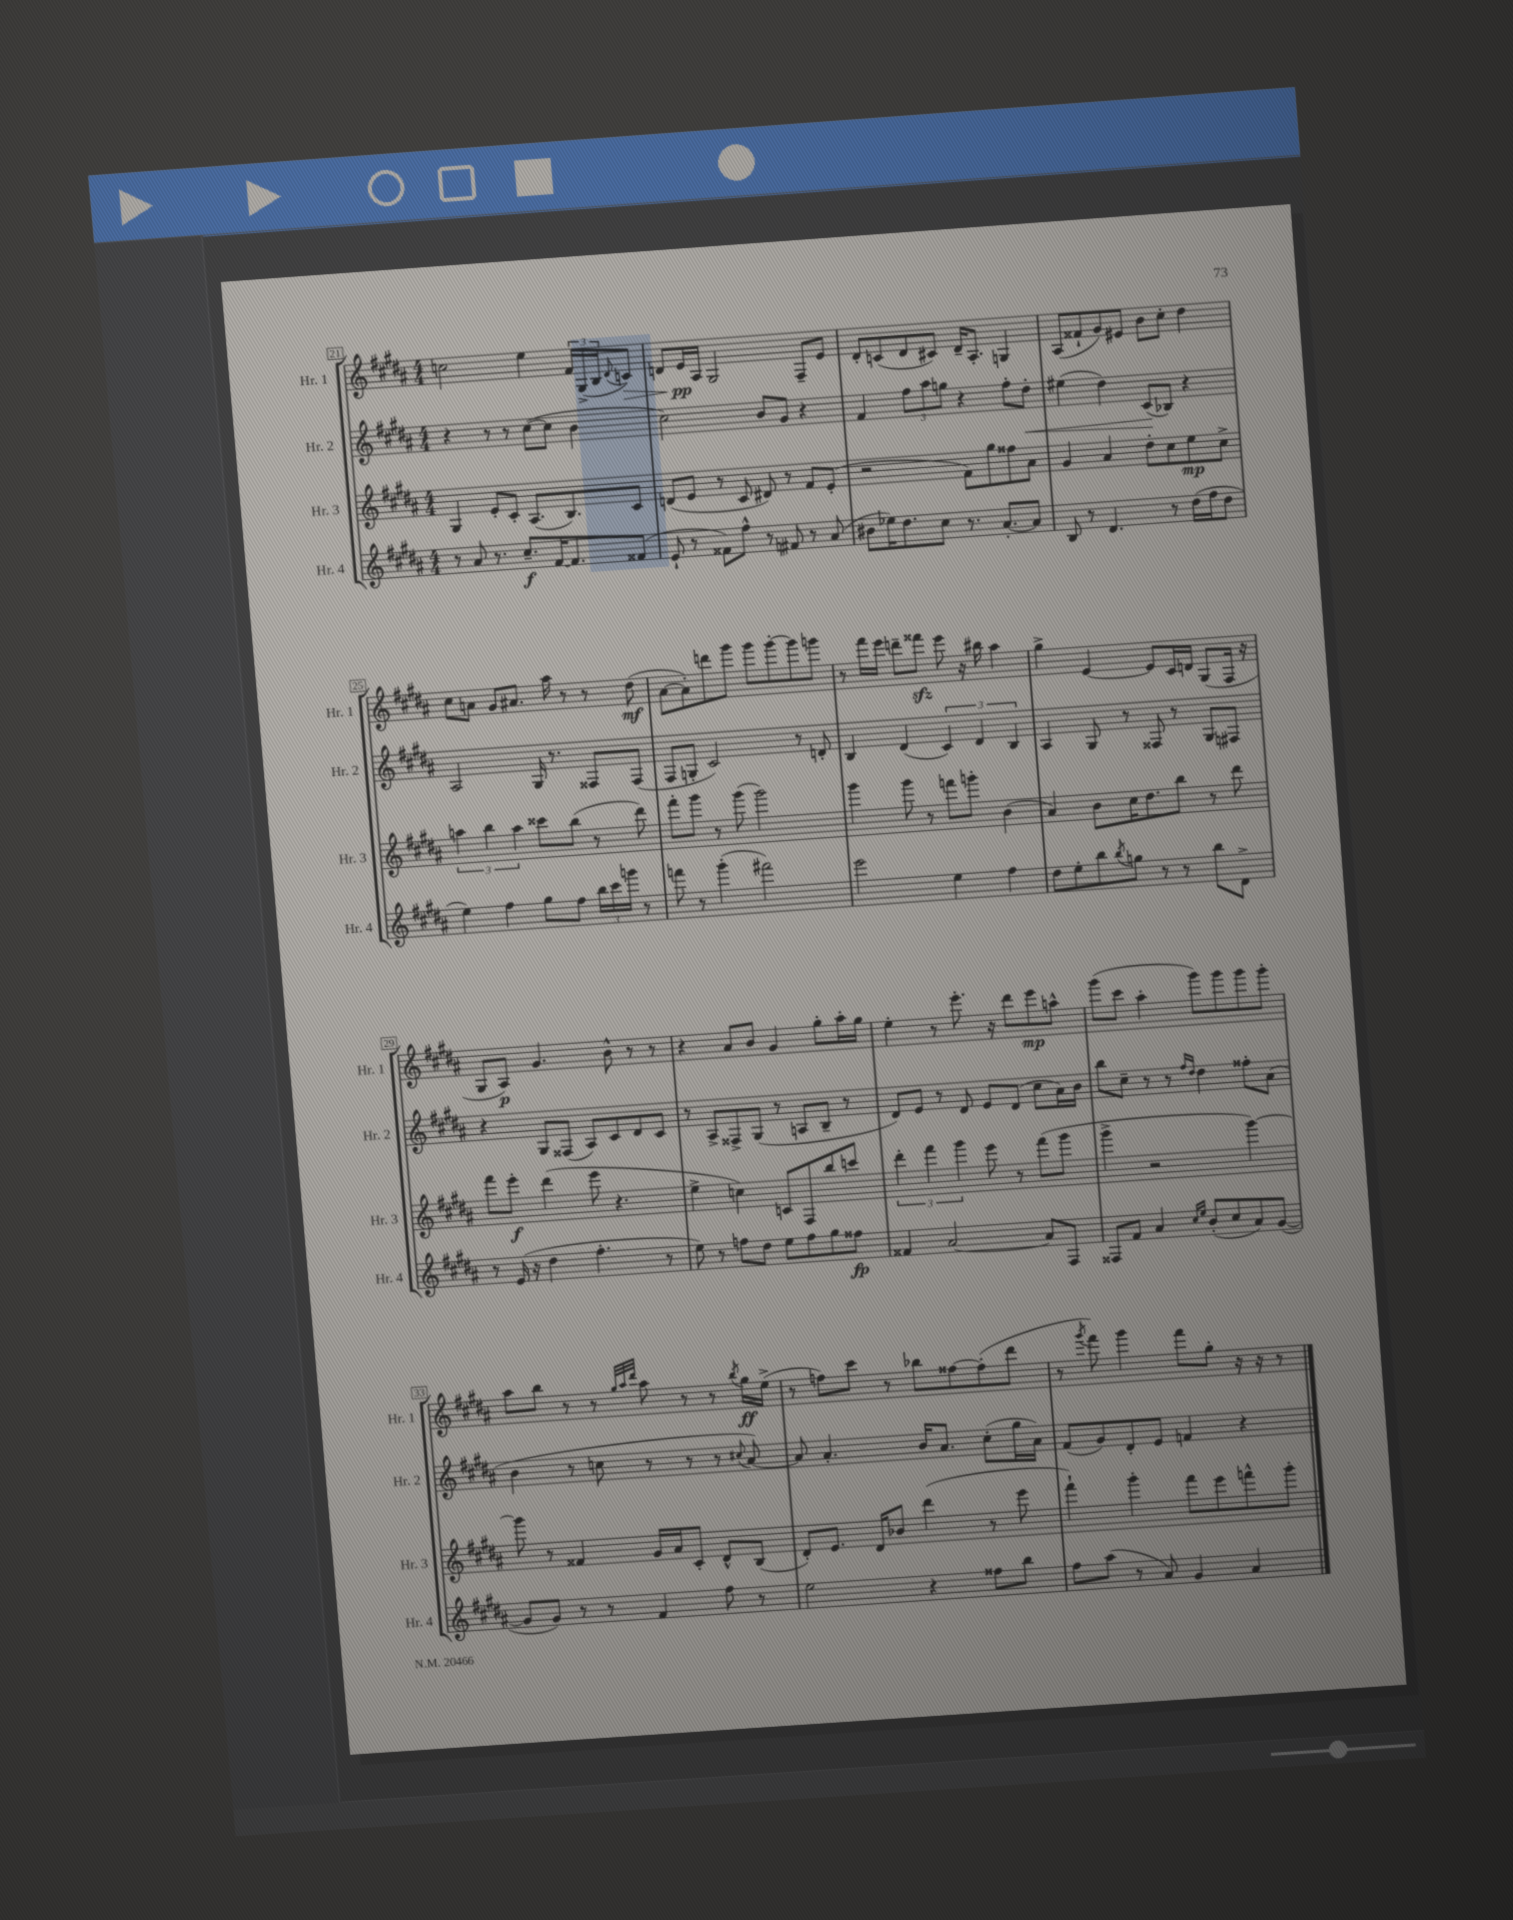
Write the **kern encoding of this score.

**kern	**dynam	**kern	**dynam	**kern	**dynam	**kern	**dynam
*part4	*part4	*part3	*part3	*part2	*part2	*part1	*part1
*staff4	*staff4	*staff3	*staff3	*staff2	*staff2	*staff1	*staff1
*I"Hr. 4	*	*I"Hr. 3	*	*I"Hr. 2	*	*I"Hr. 1	*
*I'Hr. 4	*	*I'Hr. 3	*	*I'Hr. 2	*	*I'Hr. 1	*
*clefG2	*	*clefG2	*	*clefG2	*	*clefG2	*
*k[f#c#g#d#a#]	*	*k[f#c#g#d#a#]	*	*k[f#c#g#d#a#]	*	*k[f#c#g#d#a#]	*
*M4/4	*	*M4/4	*	*M4/4	*	*M4/4	*
=21	=21	=21	=21	=21	=21	=21	=21
8r	.	4G#/	.	4r	.	2ccn\	.
8a#/	.	.	.	.	.	.	.
8.r	.	8e'/L	.	8r	.	.	.
.	.	8c#'/J	.	8r	.	.	.
8.cc#~/L	f	.	.	.	.	.	.
.	.	(8.A#/L	.	([8cc#\L	.	4ee\	.
[16f#/K	.	.	.	8cc#\J]	.	.	.
8.f#/]	.	8.B/)	.	.	.	.	.
.	.	.	.	4b\	.	24f#/LL	.
.	.	.	.	.	.	(24G#^/	.
.	.	.	.	.	.	24B/J	.
.	.	.	.	.	.	8qqd#/	.
!	!	!	!	!	!	!	!LO:HP:b
(8f##X/J	.	8c#/J	.	.	.	8cn/J)	>
=22	=22	=22	=22	=22	=22	=22	=22
8e`/	.	(8dn/L	.	2cc#\)	.	8dn/L	.
8r	.	8e/J	.	.	.	16e/L	pp
.	.	.	.	.	.	16A#/JJ	]
8f##X\L)	.	8r	.	.	.	2G#/	.
8ff#^^\J	.	8c#/	.	.	.	.	.
8r	.	8d#X/)	.	8b/L	.	.	.
8f#X/	.	8r	.	8g#/J	.	.	.
8r	.	8f#/L	.	4r	.	8F#~/L	.
(8a#/	.	(8e'/J	.	.	.	8e/J	.
=23	=23	=23	=23	=23	=23	=23	=23
8b#X\L	.	2r	.	4f#/	.	8d#'/L	.
16ee-X\K)	.	.	.	.	.	(8cn/	.
8.dd#\	.	.	.	.	.	.	.
.	.	.	.	12ff#\L	.	8d#/	.
.	.	.	.	12aa#\	.	.	.
8cc#\J	.	.	.	.	.	8c#X/J)	.
.	.	.	.	12ggn\J	.	.	.
8.r	.	8f#\L)	.	4r	.	16d#~/KL	.
.	.	.	.	.	.	8.A#'/J	.
.	.	8gg#\	.	.	.	.	.
[8.a#'/L	.	.	.	.	.	.	.
.	.	8ff##X\	.	8ff#'\L	.	4Gn/	.
!	!	!	!	!	!LO:HP:b	!	!
8a#/J]	.	8a#\J	.	8dd#'\J	<	.	.
=24	=24	=24	=24	=24	=24	=24	=24
8B/	.	4g#/	.	(4ee#X\	.	(8A#/L	.
8r	.	.	.	.	.	8f##X`/	.
4.d#/	.	4a#/	.	4dd#\)	.	8g#/)	.
.	.	.	.	.	.	8e#X/J	.
.	.	8dd#'\L	.	(8c#/L	.	8b\L	.
8r	.	8cc#\	.	8B-X/J)	[	8cc#'\J	.
(16dd#\LL	.	8ee\	mp	4r	.	4dd#\	.
16ff#\J	.	.	.	.	.	.	.
8dd#\J	.	8cc#^\J	.	.	.	.	.
!!LO:LB:g=z
=25	=25	=25	=25	=25	=25	=25	=25
4ee\)	.	6aan\	.	2A#/	.	8cc#\L	.
.	.	.	.	.	.	8an\J	.
.	.	6bb\	.	.	.	.	.
4ff#\	.	.	.	.	.	8g#/L	.
.	.	6aa\	.	.	.	.	.
.	.	.	.	.	.	8.a#X/J	.
8gg#\L	.	8ccc##X\L	.	16G#/	.	.	.
.	.	.	.	8.r	.	16aa#\	.
8ff#\J	.	(8bb\J	.	.	.	8r	.
24bb\LL	.	8r	.	8F##X/L	.	8r	.
24ccc#\	.	.	.	.	.	.	.
24gggn\JJ	.	.	.	.	.	.	.
8r	.	8ddd#\)	.	(8F##/J	.	(8dd#\	mf
=26	=26	=26	=26	=26	=26	=26	=26
8fffn\	.	8fff#'\L	.	8F#/L	.	[8a#\L	.
8r	.	8ggg#\J	.	8Gn'/J	.	8a#'\])	.
(4ggg#'\	.	8r	.	2c#/)	.	8dddn\	.
.	.	(8ggg#\	.	.	.	8ggg#\J	.
2fff#X\)	.	2ggg#\)	.	.	.	8ggg#\L	.
.	.	.	.	.	.	[8ggg#'\	.
.	.	.	.	8r	.	8ggg#\]	.
.	.	.	.	8dn'/	.	8gggn\J	.
=27	=27	=27	=27	=27	=27	=27	=27
2eee\	.	4ggg#\	.	4B/	.	8r	.
.	.	.	.	.	.	16fff#\LL	.
.	.	.	.	.	.	16eee\JJ	.
.	.	8ggg#\	.	(4d#/	.	8dddn~\L	.
.	.	8r	.	.	.	8fff##Xzz\J	.
4ee\	.	8fffn\L	.	6c#/)	.	8eee\	.
.	.	8gggn'\J	.	.	.	16r	.
.	.	.	.	6d#/	.	.	.
.	.	.	.	.	.	16bb#X\	.
4ff#\	.	(4b\	.	.	.	4aa#\	.
.	.	.	.	6B/	.	.	.
=28	=28	=28	=28	=28	=28	=28	=28
8dd#\L	.	4a#/)	.	4A#/	.	4gg#^\	.
8ee'\	.	.	.	.	.	.	.
8bb\	.	8b\L	.	8G#/	.	[4e/	.
8qbb/	.	.	.	.	.	.	.
8ggn\J	.	16cc#\K	.	8r	.	.	.
.	.	8.dd#\	.	.	.	.	.
8r	.	.	.	8F##X/	.	8e/L]	.
8r	.	8bb\J	.	8r	.	16c#/L	.
.	.	.	.	.	.	16dn/JJ	.
8bb\L	.	8r	.	8G#/L	.	(8G#/L	.
8d#^\J	.	8ddd#\	.	8F#X/J	.	16F#/Jk	.
.	.	.	.	.	.	16r	.
!!LO:LB:g=z
=29	=29	=29	=29	=29	=29	=29	=29
8r	.	8fff#\L	.	4r	.	8G#/L	.
(16e/	.	8eee'\J	f	.	.	8A#/J)	p
16r	.	.	.	.	.	.	.
4dd#\	.	(4ddd#\	.	8G#/L	.	4.g#/	.
.	.	.	.	(8F##X/J	.	.	.
4.ff#'\	.	8eee\	.	8A#/L)	.	.	.
.	.	4.r	.	8c#/	.	8b^^\	.
.	.	.	.	8d#/	.	8r	.
8r	.	.	.	8c#/J	.	8r	.
=30	=30	=30	=30	=30	=30	=30	=30
8ee\)	.	4ee^\	.	8r	.	4r	.
8r	.	.	.	8A#^/L	.	.	.
8ffn\L	.	4ccn\)	.	8F##X^/	.	8a#/L	.
8dd#\J	.	.	.	(8G#/J	.	8b/J	.
8ee\L	.	8cn/L	.	8r	.	4g#/	.
8ff\	.	8F#/	.	8An/L	.	.	.
8gg#\	.	8bb/	.	8B~/J	.	8gg#'\L	.
8ff##X\J	fp	8cccn/J	.	8r	.	16aa#'\L	.
.	.	.	.	.	.	16gg#\JJ	.
=31	=31	=31	=31	=31	=31	=31	=31
4f##X/	.	6ddd#'\	.	8d#/L)	.	4ee'\	.
.	.	.	.	8e/J	.	.	.
.	.	6fff#\	.	.	.	.	.
[2a#/	.	.	.	8r	.	8r	.
.	.	6ggg#\	.	.	.	.	.
.	.	.	.	8d#/	.	8.eee'\	.
.	.	8eee\	.	8e/L	.	.	.
.	.	.	.	.	.	16r	.
.	.	8r	.	(8d#/J	.	8ddd#\L	.
8a#/L]	.	(8fff#\L	.	8cc#\L	.	8eee\	mp
8F#/J	.	8ggg#\J	.	16a#\L)	.	8aan^^\J	.
.	.	.	.	16b\JJ	.	.	.
=32	=32	=32	=32	=32	=32	=32	=32
8F##X/L	.	4ggg#^\	.	8bb\L	.	(8ggg#\L	.
8f#/J	.	.	.	8cc#~\J	.	8ccc#\J	.
4a#/	.	2r	.	8r	.	4aa#'\	.
.	.	.	.	8r	.	.	.
16qqcc#/LL	.	.	.	16qqff#/LL	.	.	.
16qqee/JJ	.	.	.	16qqdd#/JJ	.	.	.
(8b'/L	.	.	.	4dd#\	.	8ggg#\L)	.
8cc#/	.	.	.	.	.	8ggg#\	.
8a#/)	.	[4ggg#\)	.	8ff##X'\L	.	8ggg#\	.
([8g#/J	.	.	.	(8a#\J	.	8ggg#'\J	.
!!LO:LB:g=z
=33	=33	=33	=33	=33	=33	=33	=33
8g#/L]	.	8ggg#\]	.	4b\	.	8aa#\L	.
8g#/J)	.	8r	.	.	.	8bb\J	.
8r	.	4f##X/	.	8r	.	8r	.
8r	.	.	.	8ccn\	.	8r	.
.	.	.	.	.	.	32qqgg#/LLL	.
.	.	.	.	.	.	32qqaa#/	.
.	.	.	.	.	.	32qqddd#/JJJ	.
4f#/	.	16g#/LL	.	8r	.	8aa#\	.
.	.	16a#/J	.	.	.	.	.
.	.	8c#'/J	.	8r	.	8r	.
8ff#\	.	8d#^^/L	.	8r	.	8r	.
.	.	.	.	8qqcc#X/	.	8qbb/	.
8r	.	(8B/J	.	[8a#/)	.	16gg#\LL	ff
.	.	.	.	.	.	(16ee^\JJ	.
=34	=34	=34	=34	=34	=34	=34	=34
2ee\	.	8d#'/L)	.	8a#/]	.	8r	.
.	.	8.e/J	.	4.a#'/	.	8ffn\L)	.
.	.	.	.	.	.	8ccc#\J	.
.	.	16d#/KL	.	.	.	.	.
.	.	8b-X/J	.	.	.	8r	.
4r	.	(4ddd#\	.	16b/KL	.	8bb-X\L	.
.	.	.	.	8.a#/J	.	.	.
.	.	.	.	.	.	[8ff##X\	.
8ff##X\L	.	8r	.	(8cc#'\L	.	(8ff##'\]	.
8bb\J	.	8eee\	.	16gg#\L	.	8ddd#\J	.
.	.	.	.	16a#\JJ)	.	.	.
=35	=35	=35	=35	=35	=35	=35	=35
8ff#\L	.	4fff#`\)	.	(8f#/L	.	8r	.
.	.	.	.	.	.	8qggg#/	.
(8aa#\J	.	.	.	8g#/)	.	8fff#\)	.
8r	.	4ggg#'\	.	8d#'/	.	4ggg#\	.
8a#/)	.	.	.	8e/J	.	.	.
4g#/	.	8fff#\L	.	4fn/	.	8fff#\L	.
.	.	8eee\	.	.	.	8gg#'\J	.
4a#/	.	8fffn^^\	.	4r	.	16r	.
.	.	.	.	.	.	16r	.
.	.	8ggg#'\J	.	.	.	8r	.
==	==	==	==	==	==	==	==
*-	*-	*-	*-	*-	*-	*-	*-
